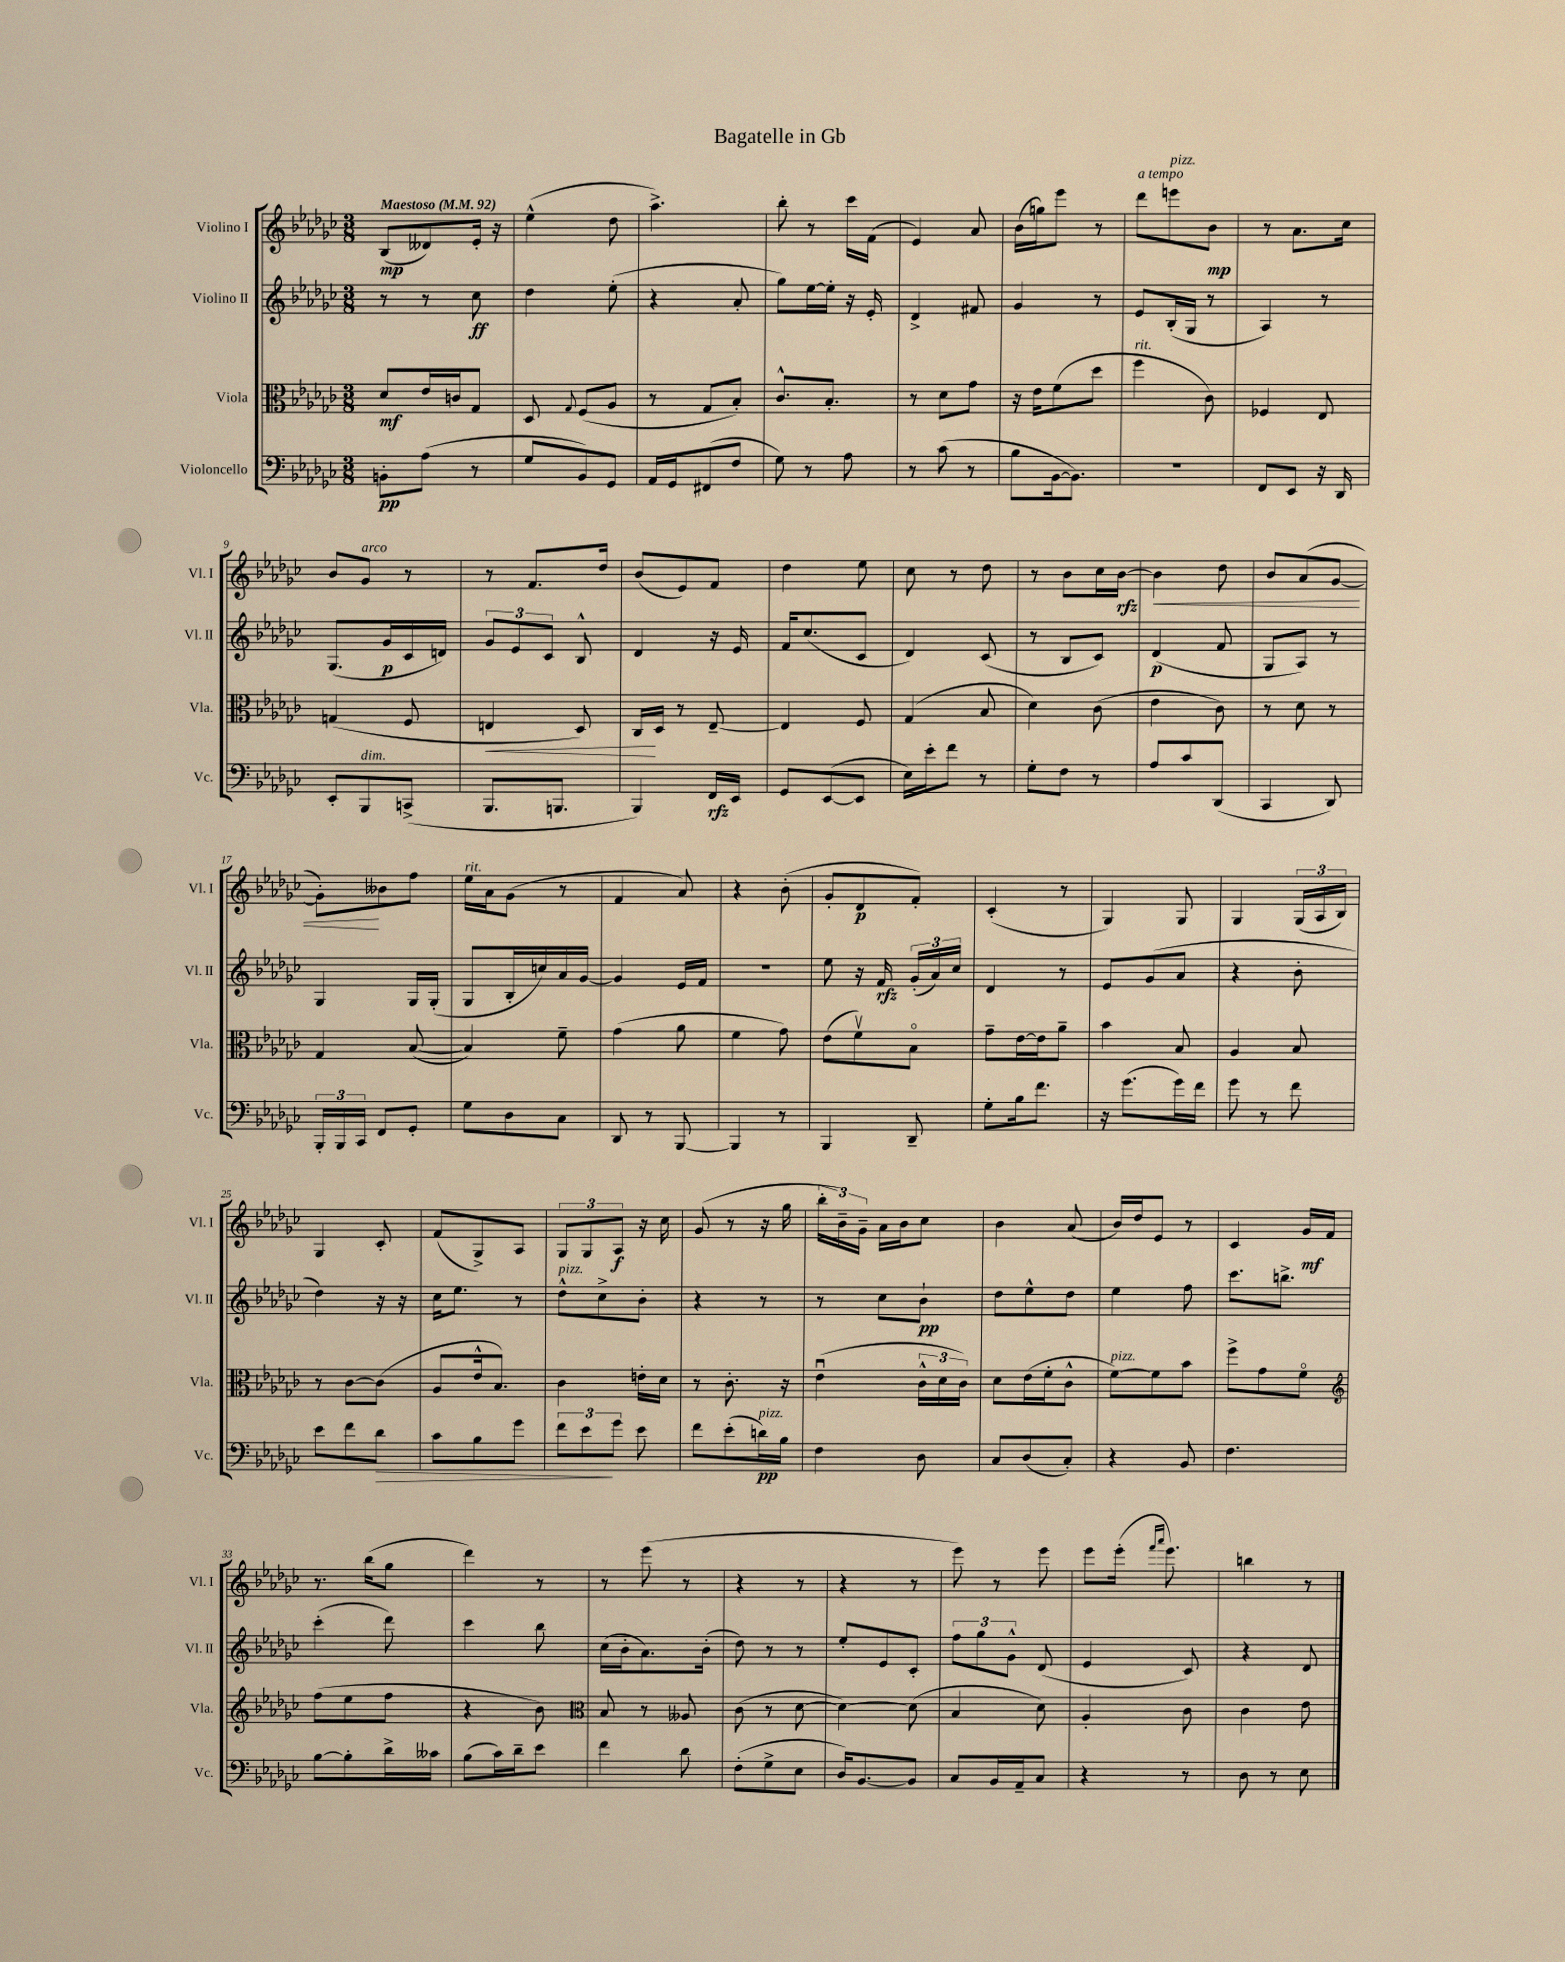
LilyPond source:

\header { title = "Bagatelle in Gb" }
<<
\new StaffGroup <<
\new Staff = "s0" \with { instrumentName = "Violino I" shortInstrumentName = "Vl. I" } {
    \clef treble \key ges \major \numericTimeSignature \time 3/8 \tempo "Maestoso" 4 = 92
    \autoBeamOff bes8[\mp( deses'8) ees'16]-. r16 |
    ees''4-^( des''8 |
    aes''4.->) |
    bes''8-. r8 ces'''16[ f'16]( |
    ees'4) aes'8 |
    bes'16[( g''16) ees'''8] r8 |
    des'''8[^\markup { \italic "a tempo" } e'''8^\markup { \italic "pizz." } bes'8]\mp |
    r8 aes'8.[ ces''16] |
    bes'8[ ges'8]^\markup { \italic "arco" } r8 |
    r8 f'8.[ des''16] |
    bes'8[( ees'8) f'8] |
    des''4 ees''8 |
    ces''8 r8 des''8 |
    r8 bes'8[ ces''16 bes'16]~\rfz |
    bes'4\< des''8 |
    bes'8[ aes'8( ges'8]~ |
    ges'8[-.\!) beses'8 f''8] |
    ees''16[^\markup { \italic "rit." } aes'16 ges'8]( r8 |
    f'4 aes'8) |
    r4 bes'8-.( |
    ges'8[-. des'8\p f'8]-.) |
    ces'4-.( r8 |
    ges4) ges8 |
    ges4 \tuplet 3/2 { ges16[( aes16 bes16]) } |
    ges4 ces'8-. |
    f'8[( ges8->) aes8] |
    \tuplet 3/2 { ges8[ ges8 aes8]\f } r16 ces''16 |
    ges'8( r8 r16 ges''16 |
    \tuplet 3/2 { bes''16[-. bes'16--) ges'16]-- } aes'16[ bes'16 ces''8] |
    bes'4 aes'8( |
    bes'16[) des''16 ees'8] r8 |
    ces'4 ges'16[\mf f'16] |
    r8. bes''16[( ges''8] |
    des'''4) r8 |
    r8 ees'''8( r8 |
    r4 r8 |
    r4 r8 |
    ees'''8) r8 ees'''8 |
    ees'''8[ ees'''16]-.( \grace { f'''16[ aes'''16] } ees'''8.) |
    b''4 r8 \bar "|." |
}
\new Staff = "s1" \with { instrumentName = "Violino II" shortInstrumentName = "Vl. II" } {
    \clef treble \key ges \major \numericTimeSignature \time 3/8
    \autoBeamOff r8 r8 ces''8\ff |
    des''4 ees''8-.( |
    r4 aes'8-. |
    ges''8[) ees''16~ ees''16]-. r16 ees'16-. |
    des'4-> fis'8 |
    ges'4 r8 |
    ees'8[ bes16-.( ges16] r8 |
    aes4) r8 |
    ges8.[( ges'16\p ces'16 d'16]) |
    \tuplet 3/2 { ges'8[ ees'8 ces'8] } bes8-^ |
    des'4 r16 ees'16 |
    f'16[ ces''8.( ces'8] |
    des'4) ces'8( |
    r8 bes8[ ces'8]) |
    des'4\p( f'8 |
    ges8[ aes8]) r8 |
    ges4 ges16[ ges16]-.( |
    ges8[ bes16-. c''16) aes'16 ges'16]~ |
    ges'4 ees'16[ f'16] |
    r4. |
    ees''8 r16 f'16\rfz \tuplet 3/2 { ges'16[-.( aes'16) ces''16] } |
    des'4 r8 |
    ees'8[ ges'8( aes'8] |
    r4 bes'8-. |
    des''4) r16 r16 |
    ces''16[ ees''8.] r8 |
    des''8[-^^\markup { \italic "pizz." } ces''8-> bes'8]-. |
    r4 r8 |
    r8 ces''8[ bes'8]-!\pp |
    des''8[ ees''8-^ des''8] |
    ees''4 f''8 |
    ces'''8.[ b''8.]-> |
    ces'''4-.( des'''8) |
    ces'''4 bes''8 |
    ces''16[( bes'16-. aes'8.) bes'16]-.( |
    des''8) r8 r8 |
    ees''8[-. ees'8 ces'8]-. |
    \tuplet 3/2 { f''8[ ges''8 ges'8]-^ } des'8( |
    ees'4 ces'8) |
    r4 des'8 \bar "|." |
}
\new Staff = "s2" \with { instrumentName = "Viola" shortInstrumentName = "Vla." } {
    \clef alto \key ges \major \numericTimeSignature \time 3/8
    \autoBeamOff des'8[\mf ees'16 c'16 ges8] |
    des8 \appoggiatura { ges8 } f8[( aes8] |
    r8 ges8[ bes8]-.) |
    ces'8.[-^ bes8.]-. |
    r8 des'8[ ges'8] |
    r16 ees'16[ f'8( des''8] |
    f''4^\markup { \italic "rit." } ces'8) |
    fes4 ees8 |
    g4( f8 |
    e4\< des8) |
    ces16[\! des16] r8 ees8~-- |
    ees4 f8 |
    ges4( bes8 |
    des'4) ces'8( |
    ees'4 ces'8) |
    r8 des'8 r8 |
    ges4 bes8~( |
    bes4) f'8-- |
    ges'4( aes'8 |
    f'4 ges'8) |
    ees'8[( f'8\upbow) bes8]\flageolet |
    ges'8[-- ees'16~ ees'16 aes'8]-- |
    bes'4 bes8 |
    aes4 bes8 |
    r8 ces'8[~ ces'8]( |
    aes8[ ees'16-^ bes8.]) |
    ces'4 e'16[-. des'16] |
    r8 ces'8.-. r16 |
    ees'4\downbow( \tuplet 3/2 { ces'16[-^ des'16 ces'16]) } |
    des'8[ ees'16( f'16-. ces'8]-^ |
    f'8[~^\markup { \italic "pizz." }) f'8 bes'8] |
    f''8[-> ges'8 f'8]\flageolet |
    \clef treble f''8[( ees''8 f''8] |
    r4 bes'8) |
    \clef alto bes8 r8 aeses8 |
    ces'8( r8 des'8~ |
    des'4~) des'8( |
    bes4 des'8) |
    aes4-. ces'8 |
    ces'4 ees'8 \bar "|." |
}
\new Staff = "s3" \with { instrumentName = "Violoncello" shortInstrumentName = "Vc." } {
    \clef bass \key ges \major \numericTimeSignature \time 3/8
    \autoBeamOff b,8[-.\pp aes8]( r8 |
    ges8[ bes,8) ges,8] |
    aes,16[ ges,16 fis,8( f8] |
    ges8) r8 aes8 |
    r8 ces'8( r8 |
    bes8[ bes,16~ bes,8.]) |
    R4. |
    f,8[ ees,8] r16 des,16 |
    ees,8[-. bes,,8^\markup { \italic "dim." } c,8]->( |
    bes,,8.[ b,,8.] |
    bes,,4) f,16[\rfz ees,16] |
    ges,8[ ees,8~( ees,8] |
    ees16[) ees'16-. f'8] r8 |
    ges8[-. f8] r8 |
    aes8[ ces'8 des,8]( |
    ces,4 des,8) |
    \tuplet 3/2 { bes,,16[-. bes,,16 ces,16] } f,8[ ges,8]-. |
    ges8[ des8 ces8] |
    des,8 r8 bes,,8~ |
    bes,,4 r8 |
    bes,,4 des,8-- |
    ges8[-. bes16 f'8.] |
    r16 ges'8.[( ges'16) f'16] |
    ges'8 r8 f'8 |
    ees'8[ f'8 des'8]\> |
    ces'8[ bes8 ges'8] |
    \tuplet 3/2 { f'8[ ees'8\! ges'8] } ees'8 |
    f'8[ ees'8-.( d'16\pp^\markup { \italic "pizz." }) bes16] |
    f4 des8 |
    ces8[ des8( ces8]-.) |
    r4 bes,8 |
    f4. |
    bes8[~ bes8-. des'16-> ceses'16] |
    bes8[( ces'16) des'16-- ees'8] |
    f'4 des'8 |
    f8[-.( ges8-> ees8] |
    des16[) bes,8.~ bes,8] |
    ces8[ bes,16 aes,16-- ces8] |
    r4 r8 |
    des8 r8 ees8 \bar "|." |
}
>>
>>
